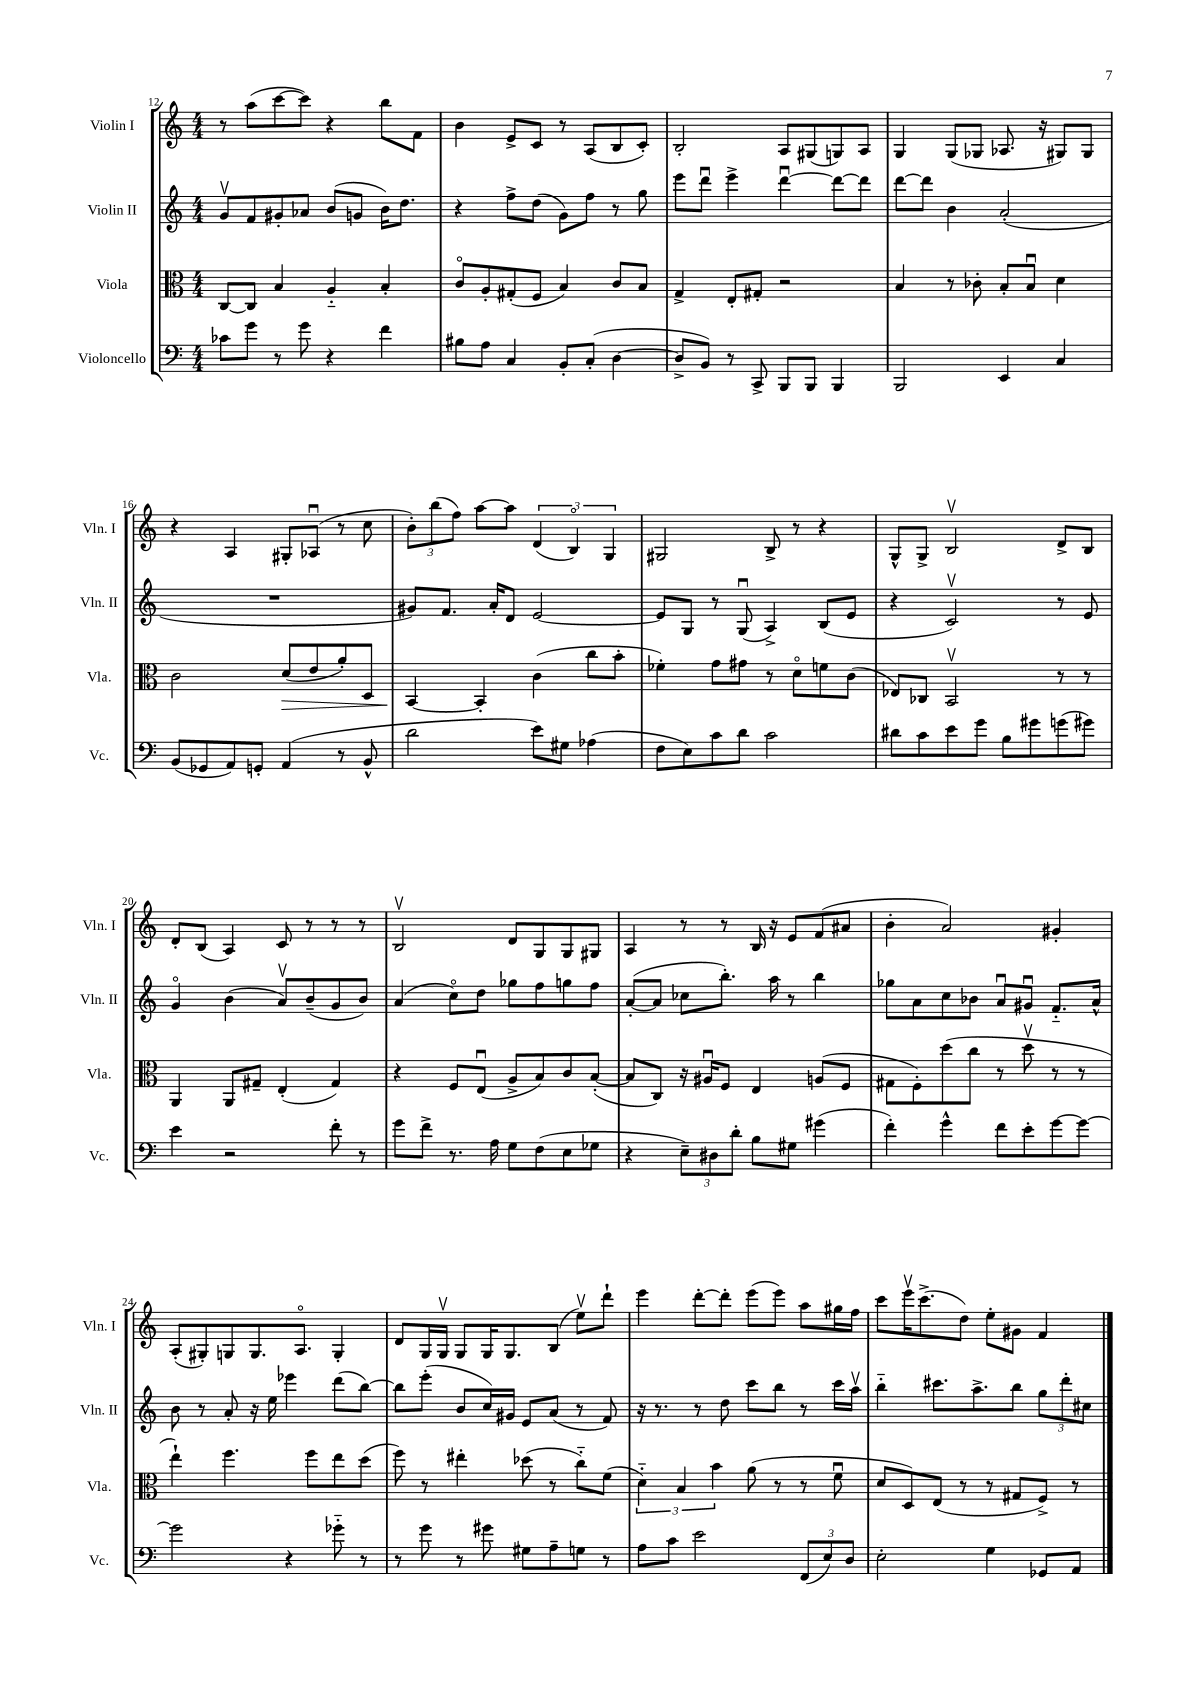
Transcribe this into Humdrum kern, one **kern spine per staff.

**kern	**kern	**kern	**kern
*staff4	*staff3	*staff2	*staff1
*clefF4	*clefC3	*clefG2	*clefG2
*k[]	*k[]	*k[]	*k[]
*M4/4	*M4/4	*M4/4	*M4/4
8c-\L	[8C/L	8gv/L	8r
8g\J	8C/]J	8f/	(8aa\L
8r	4B/	8g#'/	[8ccc\
8g\	.	8a-/J	8ccc\]J)
4r	4A'~/	(8b/L	4r
.	.	8g/J	.
4f\	4B'/	16b\LK)	8bb\L
.	.	8.dd\J	.
.	.	.	8f\J
=	=	=	=
8B#\L	8co/L	4r	4b\
8A\J	8A'/	.	.
4C/	(8G#'/	8ff^\L	8e^/L
.	8F/J	(8dd\J	8c/J
8BB'/L	4B/)	8g\L)	8r
(8C'/J	.	8ff\J	(8A/L
[4D\	8c/L	8r	8B/
.	8B/J	8gg\	8c'/J)
=	=	=	=
8D^/]L	4G^/	8eee\L	2B'/
8BB/J)	.	8dddu\J	.
8r	8E'/L	4eee^\	.
8CC^/	8G#'/J	.	.
8BBB/L	2r	[4dddu\	8A/L
8BBB/J	.	.	(8G#/
4BBB/	.	8ddd\_L	8G/)
.	.	8ddd\]J	8A/J
=	=	=	=
2BBB/	4B/	[8ddd\L	4G/
.	.	8ddd\]J	.
.	8r	4b\	(8G/L
.	8c-'\	.	8G-/J
4EE/	8B'/L	(2a'/	8.A-/
.	8Bu/J	.	.
.	.	.	16r
4C/	4d\	.	8G#/L)
.	.	.	8G#/J
=	=	=	=
(8BB/L	2c\	1r	4r
8GG-/	.	.	.
8AA/)	.	.	4A/
8GG'/J	.	.	.
(4AA/	(8d/L	.	8G#'/L
.	8e/	.	(8A-u/J
8r	8a'/)	.	8r
8BB^^/	8D/J	.	8cc\
=	=	=	=
2d\	[4BB/	8g#/L)	12b'\L)
.	.	.	(12bb\
.	.	8.f/J	.
.	.	.	12ff\J)
.	4BB'/]	.	[8aa\L
.	.	16a'/LK	.
.	.	8d/J	8aa\]J
8e\L)	(4c\	[2e/	(6d/
8G#\J	.	.	.
.	.	.	6Bo/)
(4A-\	8cc\L	.	.
.	.	.	6G/
.	8b'\J	.	.
=	=	=	=
8F\L	4f-'\)	8e/]L	2G#/
8E\)	.	8G/J	.
8c\	8g\L	8r	.
8d\J	8g#\J	(8Gu/	.
2c\	8r	4A^/)	8B^/
.	8do\L	.	8r
.	8f\	(8B/L	4r
.	(8c\J	8e/J	.
=	=	=	=
8d#\L	8E-/L)	4r	8G^^/L
8c\	8C-/J	.	8G^/J
8e\	2BBv/	2cv/)	2Bv/
8g\J	.	.	.
8B\L	.	.	.
8g#\	.	.	.
(8g\	8r	8r	8d^/L
8g#\J)	8r	8e/	8B/J
=	=	=	=
4e\	4AA/	4go/	8d'/L
.	.	.	(8B/J
2r	8AA/L	(4b\	4A/)
.	8G#~/J	.	.
.	(4E'/	8av/L)	8c/
.	.	(8b~/	8r
8f'\	4G#/)	8g/	8r
8r	.	8b/J)	8r
=	=	=	=
8g\L	4r	(4a/	2Bv/
8f^\J	.	.	.
8.r	8F/L	8cco\L)	.
.	(8Eu/J	8dd\J	.
16A\	.	.	.
8G\L	8A^/L	8gg-\L	8d/L
(8F\	8B/)	8ff\	8G/
8E\	8c/	8gg\	8G/
8G-\J	([8B'/J	8ff\J	8G#/J
=	=	=	=
4r	8B/]L	([8a'/L	4A/
.	8C/J)	8a/]J	.
12E~\L)	16r	8cc-\L	8r
.	16A#u/LK	.	.
12D#\	.	.	.
.	8F/J	8.bb'\J)	8r
12d'\J	.	.	.
8B\L	4E/	.	16B/
.	.	16aa\	16r
8G#\J	.	8r	8e/L
(4g#\	(8A/L	4bb\	(8f/
.	8F/J	.	8a#/J
=	=	=	=
4f'\)	8G#\L	8gg-\L	4b'\
.	8F'\)	8a\	.
4g^^\	(8dd\	8cc\	2a/)
.	8cc\J	8b-\J	.
8f\L	8r	8au/L	.
8e'\	8ddv\	8g#u/J	.
[8g\	8r	8.f'~/L	4g#'/
8g\_J	8r	.	.
.	.	16a^^/Jk	.
=	=	=	=
2g\]	4ee`\)	8b\	(8A'/L
.	.	8r	8G#'/)
.	4.ff\	8a'/	8G/
.	.	16r	8.G/
.	.	16ee\	.
4r	.	4eee-\	.
.	.	.	8.Ao/J
.	8ff\L	.	.
8g-'~\	8ee\	(8ddd\L	4G'/
8r	(8dd\J	[8bb\J)	.
=	=	=	=
8r	8ff\)	8bb\]L	8d/L
8g\	8r	(8eee'\J	16G/L
.	.	.	16Gv/JJ
8r	4ee#'\	8b/L	8G/L
8g#\	.	16cc/L)	16G/K
.	.	16g#/JJ	8.G/
8G#\L	(8dd-\	8e/L	.
8A~\	8r	(8a/J	(8B/J
8G\J	8cc'~\L)	8r	8eev\L)
8r	(8f\J	8f/)	8ddd`\J
=	=	=	=
8A\L	6d'~\)	16r	4eee\
.	.	8.r	.
8c\J	.	.	.
.	6B/	.	.
2e\	.	8r	[8ddd'\L
.	6b\	.	.
.	.	8dd\	8ddd'\]J
.	(8a\	8ccc\L	(8eee\L
.	8r	8bb\J	8eee\J)
(12FF/L	8r	8r	8aa\L
12E/)	.	.	.
.	8fu\	16ccc\LL	16gg#\L
12D/J	.	.	.
.	.	16aav\JJ	16ff\JJ
=	=	=	=
2E'\	8d/L	4bb'~\	8ccc\L
.	8D/)	.	16eeev\K
.	.	.	(8.ccc^\
.	(8E/J	8.ccc#\L	.
.	8r	.	8dd\J)
.	.	8.aa^\	.
4G\	8r	.	8ee'\L
.	8G#/L	8bb\J	8g#\J
8GG-/L	8F^/J)	12gg\L	4f/
.	.	12ddd'\	.
8AA/J	8r	.	.
.	.	12cc#\J	.
==	==	==	==
*-	*-	*-	*-
